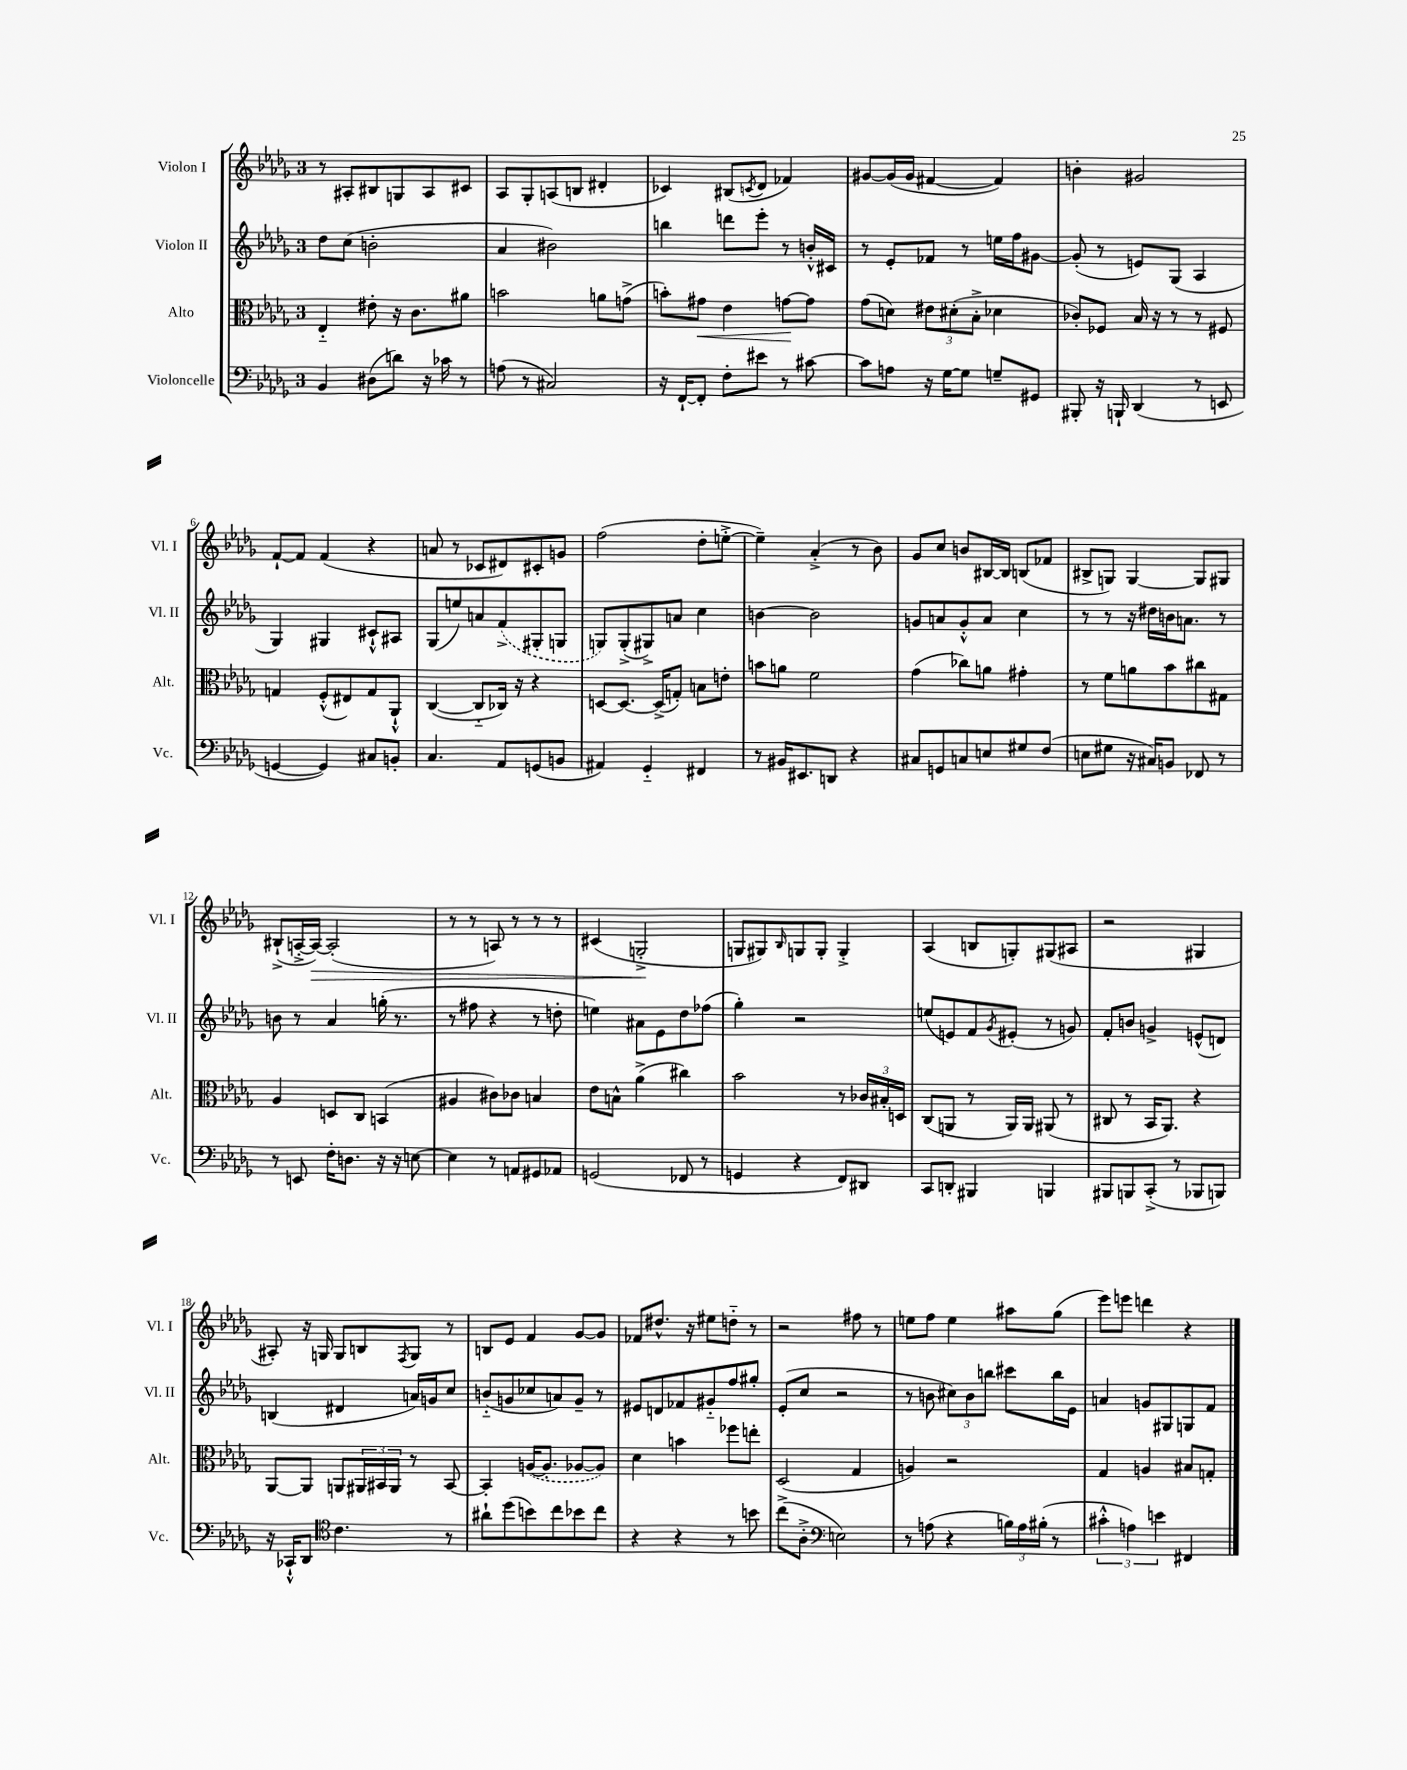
<<
\new StaffGroup <<
\new Staff = "s0" \with { instrumentName = "Violon I" shortInstrumentName = "Vl. I" } {
    \clef treble \key des \major \once \override Staff.TimeSignature.style = #'single-digit \time 3/4
    r8 ais8-. bis8 g8 ais8 cis'8 |
    aes8 ges8-. a8( b8 dis'4-. |
    ces'4) bis8( \acciaccatura { c'8 } des'8 fes'4) |
    gis'8~ gis'16( gis'16 fis'4~ fis'4) |
    b'4-. gis'2 |
    f'8~-! f'8 f'4( r4 |
    a'8 r8 ces'8 dis'8) cis'8-. g'8 |
    f''2( des''8-. e''8~-.-> |
    e''4--) aes'4-.->( r8 bes'8) |
    ges'8 c''8 b'8 bis16~ bis16 b8( fes'8 |
    bis8-> g8) g4~ g8 gis8 |
    bis8-!->( a16~-.-> a16~\>) a2-.( |
    r8 r8 a8) r8 r8 r8 |
    cis'4( g2-.->\! |
    g8 gis8) \grace { bes16 } g8 g8-. g4-.-> |
    aes4( b8 g8-.) gis8( ais8 |
    r2 gis4 |
    ais8-.) r16 g16 g8 b8 \acciaccatura { f8 } g8 r8 |
    b8 ees'8 f'4 ges'8~ ges'8 |
    fes'8 dis''8.-^ r16 eis''8 d''8-_ r8 |
    r2 fis''8 r8 |
    e''8 f''8 e''4 ais''8 ges''8( |
    ees'''8) e'''8 d'''4 r4 \bar "|." |
}
\new Staff = "s1" \with { instrumentName = "Violon II" shortInstrumentName = "Vl. II" } {
    \clef treble \key des \major \once \override Staff.TimeSignature.style = #'single-digit \time 3/4
    des''8 c''8( b'2-. |
    aes'4 bis'2) |
    b''4 d'''8 ees'''8-. r8 b'16-.-^ cis'16 |
    r8 ees'8-. fes'8 r8 e''16 f''16 gis'8~ |
    gis'8-.( r8 e'8) ges8( aes4 |
    ges4) gis4 cis'8-!-^ ais8 |
    ges8( e''8) a'8 \once \slurDashed f'8->( gis8-. g8 |
    g8) g8-.->( gis8->) a'8 c''4 |
    b'4~ b'2 |
    g'8 a'8 g'8-.-^ a'8 c''4 |
    r8 r8 r16 dis''16 b'16 a'8. r8 |
    b'8 r8 aes'4 g''16-.( r8. |
    r8 fis''8 r4 r8 d''8-. |
    e''4) ais'8 ees'8 des''8 fes''8( |
    ges''4-.) r2 |
    e''8( e'8) f'8 \acciaccatura { ges'8 } eis'8-.( r8 g'8) |
    f'8-. b'8 g'4-> e'8-^( d'8) |
    b4( dis'4 a'16) g'16 c''8 |
    b'8-_( g'8 ces''8 a'8) g'8-- r8 |
    eis'8 d'8 fes'8 gis'8-_ f''8 gis''8-. |
    ees'8-.( c''8 r2 |
    r8 b'8 \tuplet 3/2 { cis''8) b'8 b''8 } cis'''8 b''16 ees'16 |
    a'4 g'8 gis8 g8 f'8 \bar "|." |
}
\new Staff = "s2" \with { instrumentName = "Alto" shortInstrumentName = "Alt." } {
    \clef alto \key des \major \once \override Staff.TimeSignature.style = #'single-digit \time 3/4
    ees4-_ eis'8-. r16 c'8. ais'8 |
    b'2 a'8 g'8->( |
    b'8-.) gis'8\< ees'4 g'8~\! g'8 |
    ges'8( d'8) \tuplet 3/2 { eis'8 dis'8-.( bes8-.-> } des'4 |
    ces'8-.) fes8 bes16 r16 r8 r8 fis8 |
    g4 f8-.-^( eis8) g8 aes,8-!-^ |
    c4~( c8-_ ces16) r16 r4 |
    d8~ d8.~ d16->( g8-.) b8 e'8-. |
    b'8 a'8 f'2 |
    ges'4( ces''8) a'8 gis'4-. |
    r8 f'8 a'8 bes'8 cis''8 gis8 |
    aes4 d8 c8 b,4( |
    ais4 cis'8) ces'8 b4 |
    ees'8 b8-^ aes'4->( cis''4) |
    bes'2 r8 \tuplet 3/2 { ces'16 bis16-. d16 } |
    c8( a,8 r8 a,16) a,16 ais,8( r8 |
    cis8 r8 bes,16 aes,8.) r4 |
    aes,8~ aes,8 a,8 \tuplet 3/2 { ais,16 bis,16 ais,16 } r8 bis,8~ |
    bis,4-. \once \slurDashed a16~( a8.-. aes8~ aes8) |
    des'4 b'4 fes''8 e''8-. |
    des2( ges4 |
    a4) r2 |
    ges4 a4 bis8 g8-. \bar "|." |
}
\new Staff = "s3" \with { instrumentName = "Violoncelle" shortInstrumentName = "Vc." } {
    \clef bass \key des \major \once \override Staff.TimeSignature.style = #'single-digit \time 3/4
    bes,4 dis8( d'8) r16 ces'16 r8 |
    a8( r8 cis2) |
    r16 f,16~-! f,8-. f8-. eis'8 r8 cis'8~ |
    cis'8 a8 r16 ges16~ ges8 g8-- gis,8 |
    bis,,8-. r16 b,,16-! des,4( r8 e,8 |
    g,4~ g,4) cis8 b,8-. |
    c4. aes,8 g,8( b,8 |
    ais,4) ges,4-_ fis,4 |
    r8 bis,16 eis,8. d,8 r4 |
    cis8 g,8 c8 e8 gis8 f8( |
    e8 gis8 r16 cis16) b,8 fes,8 r8 |
    r8 e,8 f16-. d8. r16 r16 e8~ |
    e4 r8 a,8 gis,8 aes,8 |
    g,2( fes,8 r8 |
    g,4 r4 f,8) dis,8 |
    c,8 d,8-. bis,,4 b,,4 |
    bis,,8 b,,8 c,8-.->( r8 bes,,8 b,,8) |
    r16 ces,16-!-^ des,8 \clef tenor c'4. r8 |
    ais'8-! des''8( b'8) c''8 bes'8 c''8 |
    r4 r4 r8 b'8 |
    c''8->( aes8-.-> \clef bass e2) |
    r8 a8( r4 \tuplet 3/2 { b16) a16 bis16-.( } r8 |
    \tuplet 3/2 { cis'4-.-^ a4) e'4 } fis,4 \bar "|." |
}
>>
>>
